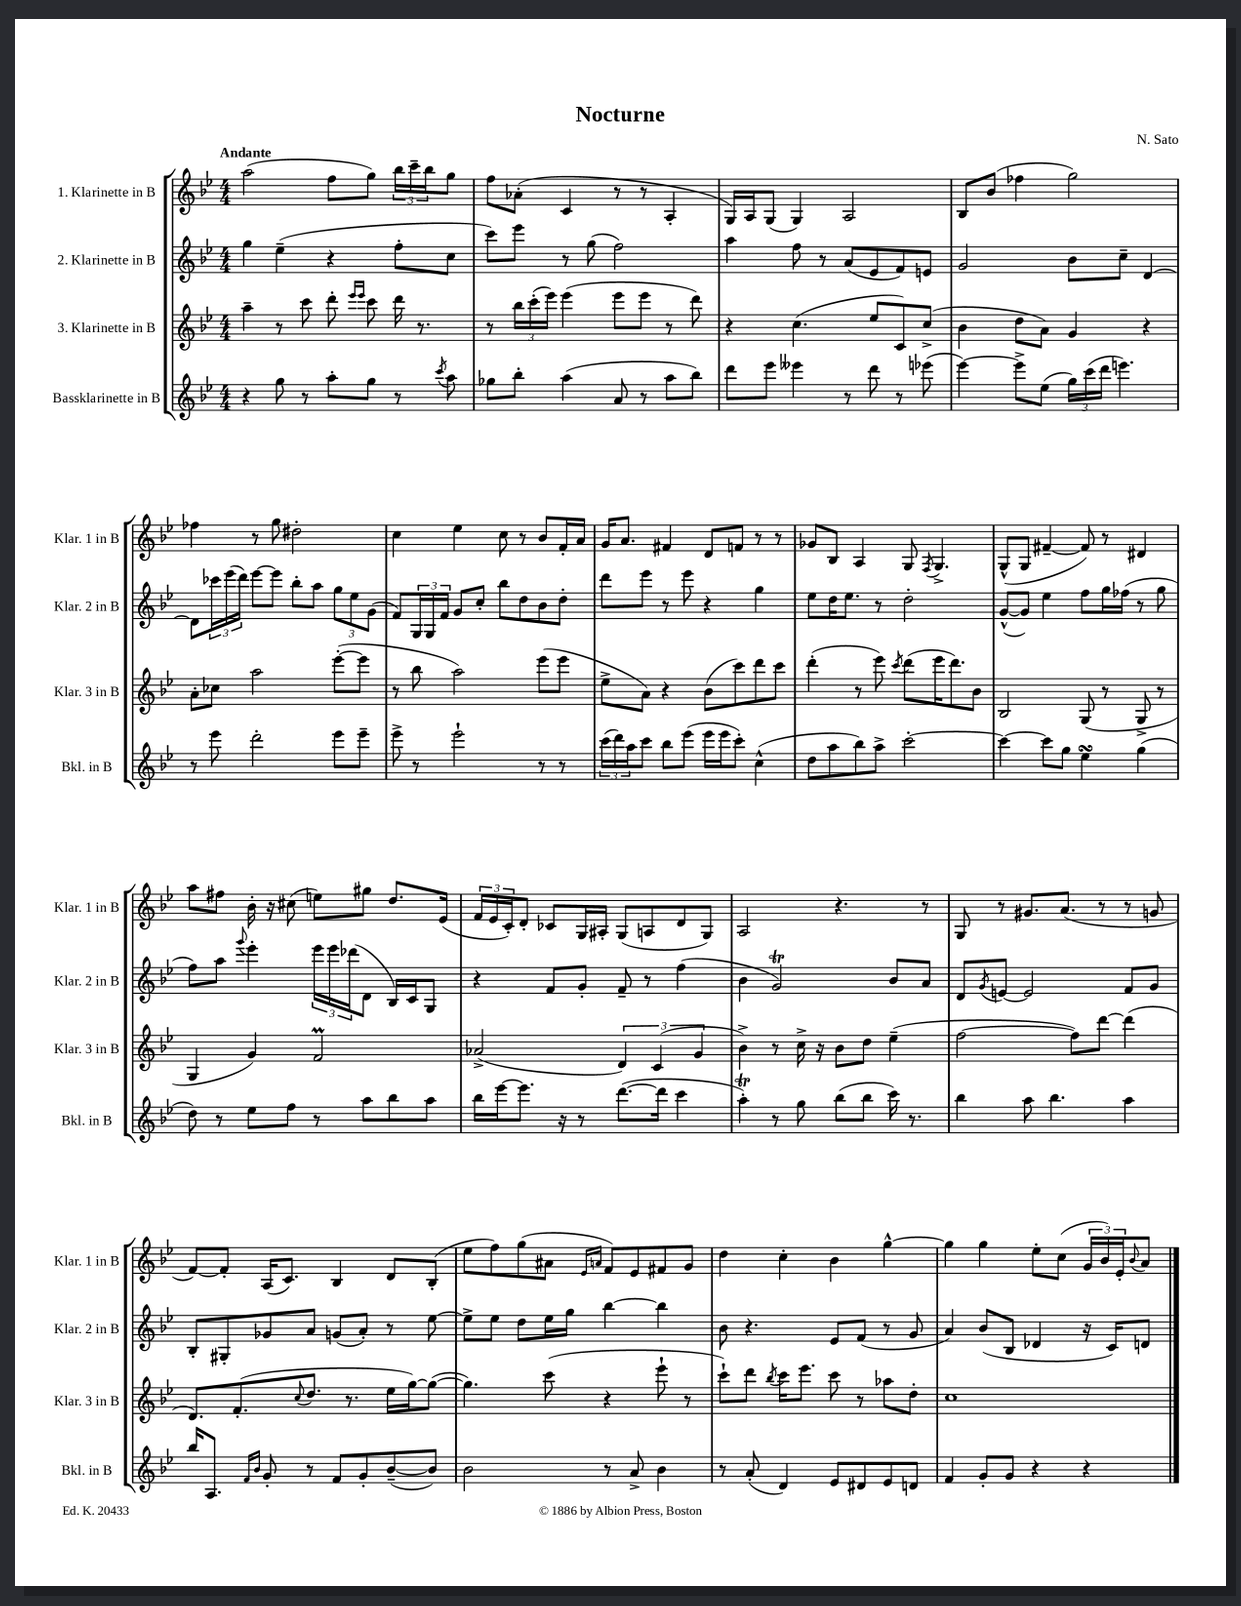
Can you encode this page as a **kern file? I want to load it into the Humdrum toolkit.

**kern	**kern	**kern	**kern
*staff4	*staff3	*staff2	*staff1
*clefG2	*clefG2	*clefG2	*clefG2
*k[b-e-]	*k[b-e-]	*k[b-e-]	*k[b-e-]
*M4/4	*M4/4	*M4/4	*M4/4
4r	4aa~	4gg	(2aa
8gg	8r	(4ee-~	.
8r	8ccc	.	.
8aa'	8ddd'	4r	8ff
.	16qqeee-	.	.
.	16qqeee-	.	.
8gg	8ccc	.	8gg)
8r	16ddd	8ff'	24bb-
.	.	.	24ccc~
.	8.r	.	.
.	.	.	24bb-
8qccc	.	.	.
8aa	.	8cc	8gg
=	=	=	=
8gg-	8r	8ccc)	8ff
8bb-'	24bb-	8eee-	(8a-'
.	(24ccc'	.	.
.	24eee-)	.	.
(4aa	(4eee-	8r	4c
.	.	(8gg	.
8a	8eee-	2ff)	8r
8r	8eee-	.	8r
8aa	8r	.	4A'
8bb-)	8ddd)	.	.
=	=	=	=
8ddd	4r	4aa	16G)
.	.	.	16A
8eee-	.	.	(8G
4eee--	(4.cc	8ff	4G)
.	.	8r	.
8r	.	(8a	2A
8ddd	8ee-	8e-	.
8r	8c)	8f)	.
(8eee-	(8cc^	8e	.
=	=	=	=
[4eee-)	4b-	2g	8B-
.	.	.	(8b-
8eee-^]	8dd	.	4ff-
(8ee-	8a)	.	.
24gg)	4g	8b-	2gg)
(24ccc	.	.	.
24ddd	.	.	.
4.eee)	.	8cc~	.
.	4r	[4d	.
=	=	=	=
8r	8a'	8d]	4ff-
8eee-	8cc-	24ccc-	.
.	.	(24eee-	.
.	.	24ddd)	.
2ddd'	2aa	[8eee-	8r
.	.	8eee-]	8gg
.	.	8bb-'	2dd#'
.	.	8aa	.
8eee-	([8eee-'	12gg	.
.	.	12ee-	.
8eee-~	8eee-]	.	.
.	.	(12g	.
=	=	=	=
8eee-^	8r	8f)	4cc
8r	8bb-	24G	.
.	.	24G	.
.	.	24f	.
2eee-`	2aa)	8g	4ee-
.	.	8cc'	.
.	.	8bb-	8cc
.	.	8dd	8r
8r	(8eee-	8b-	8b-
8r	8eee-	8dd'	16f'
.	.	.	16a
=	=	=	=
(24ccc	8ee-^	8ddd	16g
24ddd)	.	.	.
.	.	.	8.a
24aa	.	.	.
8ccc	8a)	8eee-	.
8bb-	4r	8r	4f#
(8eee-	.	8eee-	.
16eee-	(8b-	4r	8d
16eee-	.	.	.
8ccc')	8ccc)	.	8f
(4cc^^	8ddd	4gg	8r
.	8ccc	.	8r
=	=	=	=
8dd	(4ddd'	8ee-	8g-
8aa	.	16dd	8B-
.	.	8.ee-	.
8bb-)	8r	.	4A
8aa^	8eee-)	8r	.
.	8qccc	.	.
[2ccc'	(8ddd	2dd'	8G
.	.	.	8qF
.	16eee-	.	4.G^
.	8.ddd)	.	.
.	8b-	.	.
=	=	=	=
4ccc_	2B-	([8g^^	(8G^^
.	.	8g])	8G
8ccc]	.	4ee-	[4f#~
8gg	.	.	.
4ee-	(8G	8ff	8f#])
.	8r	16gg	8r
.	.	(16ff-	.
(4gg	8G^	8r	4d#
.	8r	8gg	.
=	=	=	=
8dd)	4G	8ff)	8aa
8r	.	8aa	8ff#
.	.	8qqggg	.
8ee-	4g)	4eee-'	16b-'
.	.	.	16r
8ff	.	.	(8cc#
8r	2f	24eee-	8ee)
.	.	24eee-	.
.	.	(24ddd-	.
8aa	.	8d	8gg#
8bb-	.	16B-)	8.dd
.	.	16c	.
8aa	.	8G	.
.	.	.	(16e-
=	=	=	=
16bb-	(2a-^	4r	24f
.	.	.	24e-
[16eee-	.	.	.
.	.	.	24c')
8.eee-]	.	.	8d'
.	.	8f	8c-
16r	.	.	.
8r	.	8g'	16G
.	.	.	16A#'
([8.ddd	6d)	8f~	(8G
.	.	8r	8A
.	(6c	.	.
16ddd]	.	.	.
4ccc	.	(4ff	8d
.	6g	.	.
.	.	.	8G)
=	=	=	=
4aa')	4b-^)	4b-	2A
8r	8r	2g)	.
8gg	16cc^	.	.
.	16r	.	.
(8bb-	8b-	.	4.r
8bb-	8dd	.	.
16ccc)	(4ee-~	8b-	.
8.r	.	.	.
.	.	8a	8r
=	=	=	=
4bb-	[2ff	8d	8G
.	.	8qg	.
.	.	[8e	8r
8aa	.	2e]	8.g#
4.bb-	.	.	.
.	.	.	(8.a
.	8ff])	.	.
.	[8ddd	.	8r
4aa	(4ddd]	8f	8r
.	.	8g	8g
=	=	=	=
16bb-	8.d)	8B-'	[8f)
8.A	.	.	.
.	.	8G#'	8f']
.	(8.f'	.	.
16qqf	.	.	.
16qqb-	.	.	.
8g'	.	8g-	(16A
.	.	.	8.c)
.	8qqcc	.	.
8r	8.dd	8a	.
8f	.	(8g	4B-
.	8.r	.	.
8g'	.	8a')	.
([8b-~	16ee-	8r	8d
.	[16gg)	.	.
8b-])	(8gg_	[8ee-	(8B-'
=	=	=	=
2b-	4.gg])	8ee-^]	8ee-
.	.	8ee-	8ff)
.	.	8dd	(8gg
.	(8ccc	16ee-	8a#
.	.	16gg	.
.	.	.	16qqe-
.	.	.	16qqa
8r	4r	[4bb-	8f)
8a^	.	.	8e-
4b-	8eee-`	4bb-]	8f#
.	8r	.	8g
=	=	=	=
8r	8ccc`)	8b-	4dd
(8a'	8ddd	4.r	.
.	8qbb-	.	.
4d)	16ccc	.	4cc'
.	8.eee-	.	.
8e-	8ccc	8e-	4b-
8d#	8r	(8f	.
8e-	8aa-	8r	[4gg^^
8d	8dd'	8g	.
=	=	=	=
4f	1cc	4a)	4gg]
8g'	.	(8b-	4gg
8g	.	8B-	.
4r	.	4d-	8ee-'
.	.	.	(8cc
4r	.	16r	24g
.	.	.	24b-)
.	.	16c)	.
.	.	.	24e-'
.	.	.	8qqb-
.	.	8d	8a
==	==	==	==
*-	*-	*-	*-
